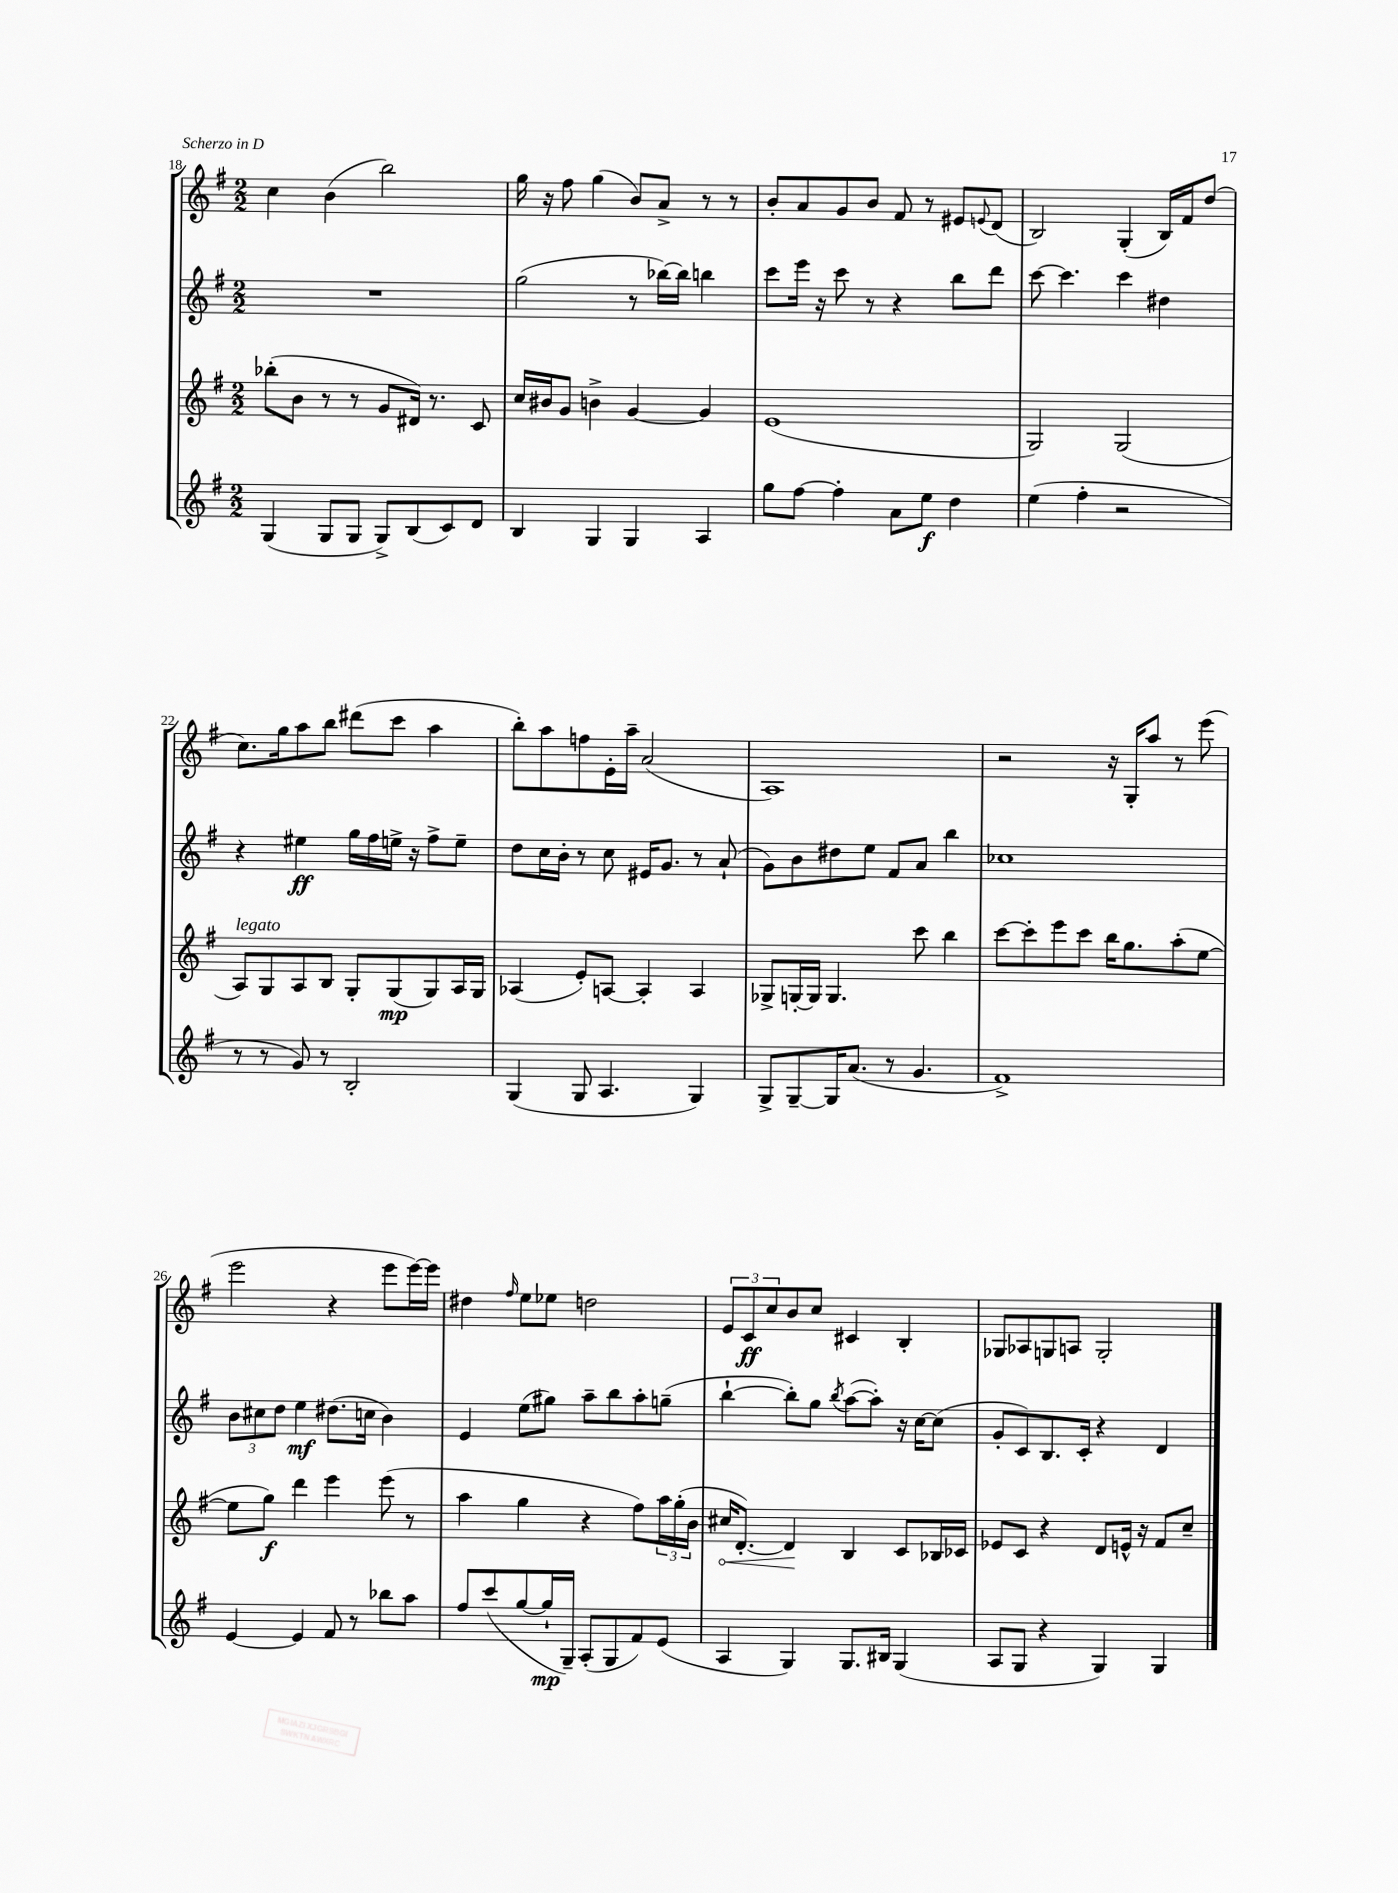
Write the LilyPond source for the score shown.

<<
\new StaffGroup <<
\new Staff = "s0" {
    \clef treble \key g \major \numericTimeSignature \time 2/2
    c''4 b'4( b''2) |
    g''16 r16 fis''8 g''4( b'8) a'8-> r8 r8 |
    b'8-. a'8 g'8 b'8 fis'8 r8 eis'8 \appoggiatura { e'8 } d'8( |
    b2) g4-.( b16) fis'16 d''8( |
    c''8.) g''16 a''8 b''8 dis'''8( c'''8 a''4 |
    b''8-.) a''8 f''8 e'16-. a''16-- a'2( |
    a1) |
    r2 r16 g16-. a''8 r8 e'''8( |
    e'''2 r4 e'''8 e'''16~) e'''16 |
    dis''4 \grace { fis''16 } e''8 ees''8 d''2 |
    \tuplet 3/2 { e'8 c'8\ff c''8 } b'8 c''8 cis'4 b4-. |
    ges8 aes8 g8 a8 g2-. \bar "|." |
}
\new Staff = "s1" {
    \clef treble \key g \major \numericTimeSignature \time 2/2
    R1 |
    g''2( r8 bes''16~) bes''16 b''4 |
    c'''8 e'''16 r16 c'''8 r8 r4 b''8 d'''8 |
    c'''8~ c'''4. c'''4 dis''4 |
    r4 eis''4\ff g''16 fis''16 e''16-> r16 fis''8-> e''8-- |
    d''8 c''16 b'16-. r8 c''8 eis'16 g'8. r8 a'8-!( |
    g'8) b'8 dis''8 e''8 fis'8 a'8 b''4 |
    ces''1 |
    \tuplet 3/2 { b'8 cis''8 d''8 } e''4\mf dis''8.( c''16 b'4) |
    e'4 e''8( gis''8) a''8-- b''8 a''8-. g''8--( |
    b''4~-! b''8-.) g''8 \acciaccatura { b''8 } a''8~( a''8-.) r16 c''16~ c''8( |
    g'8-. c'8) b8. c'16-. r4 d'4 \bar "|." |
}
\new Staff = "s2" {
    \clef treble \key g \major \numericTimeSignature \time 2/2
    bes''8-.( b'8 r8 r8 g'8 dis'16) r8. c'8 |
    c''16 bis'16 g'8 b'4-> g'4~ g'4 |
    e'1( |
    g2) g2( |
    a8^\markup { \italic "legato" }) g8 a8 b8 g8-. g8\mp( g8) a16 g16 |
    aes4( e'8-.) a8~ a4-. a4 |
    ges8-> g16~-. g16 g4. c'''8 b''4 |
    c'''8~ c'''8-. e'''8 c'''8 b''16 g''8. a''8-.( e''8~ |
    e''8 g''8\f) d'''4 e'''4 e'''8( r8 |
    a''4 g''4 r4 fis''8) \tuplet 3/2 { a''16 g''16-.( b'16 } |
    \once \override Hairpin.circled-tip = ##t cis''16\< d'8.~-.) d'4\! b4 c'8 bes16 ces'16 |
    ees'8 c'8 r4 d'8 e'16-^ r16 fis'8 c''8-- \bar "|." |
}
\new Staff = "s3" {
    \clef treble \key g \major \numericTimeSignature \time 2/2
    g4( g8 g8 g8->) b8( c'8) d'8 |
    b4 g4 g4 a4 |
    g''8 fis''8~ fis''4-. a'8 e''8\f d''4 |
    e''4( fis''4-. r2 |
    r8 r8 g'8) r8 b2-. |
    g4( g8 a4. g4) |
    g8-> g8~-- g16 a'8.( r8 g'4. |
    fis'1->) |
    e'4~ e'4 fis'8 r8 bes''8 a''8 |
    fis''8 c'''8( g''8~ g''16-!\mp g16--) a8-.( g8 fis'8) e'8( |
    a4 g4) g8. bis16 g4( |
    a8 g8 r4 g4) g4 \bar "|." |
}
>>
>>
\layout { \context { \Score currentBarNumber = #18 } }
